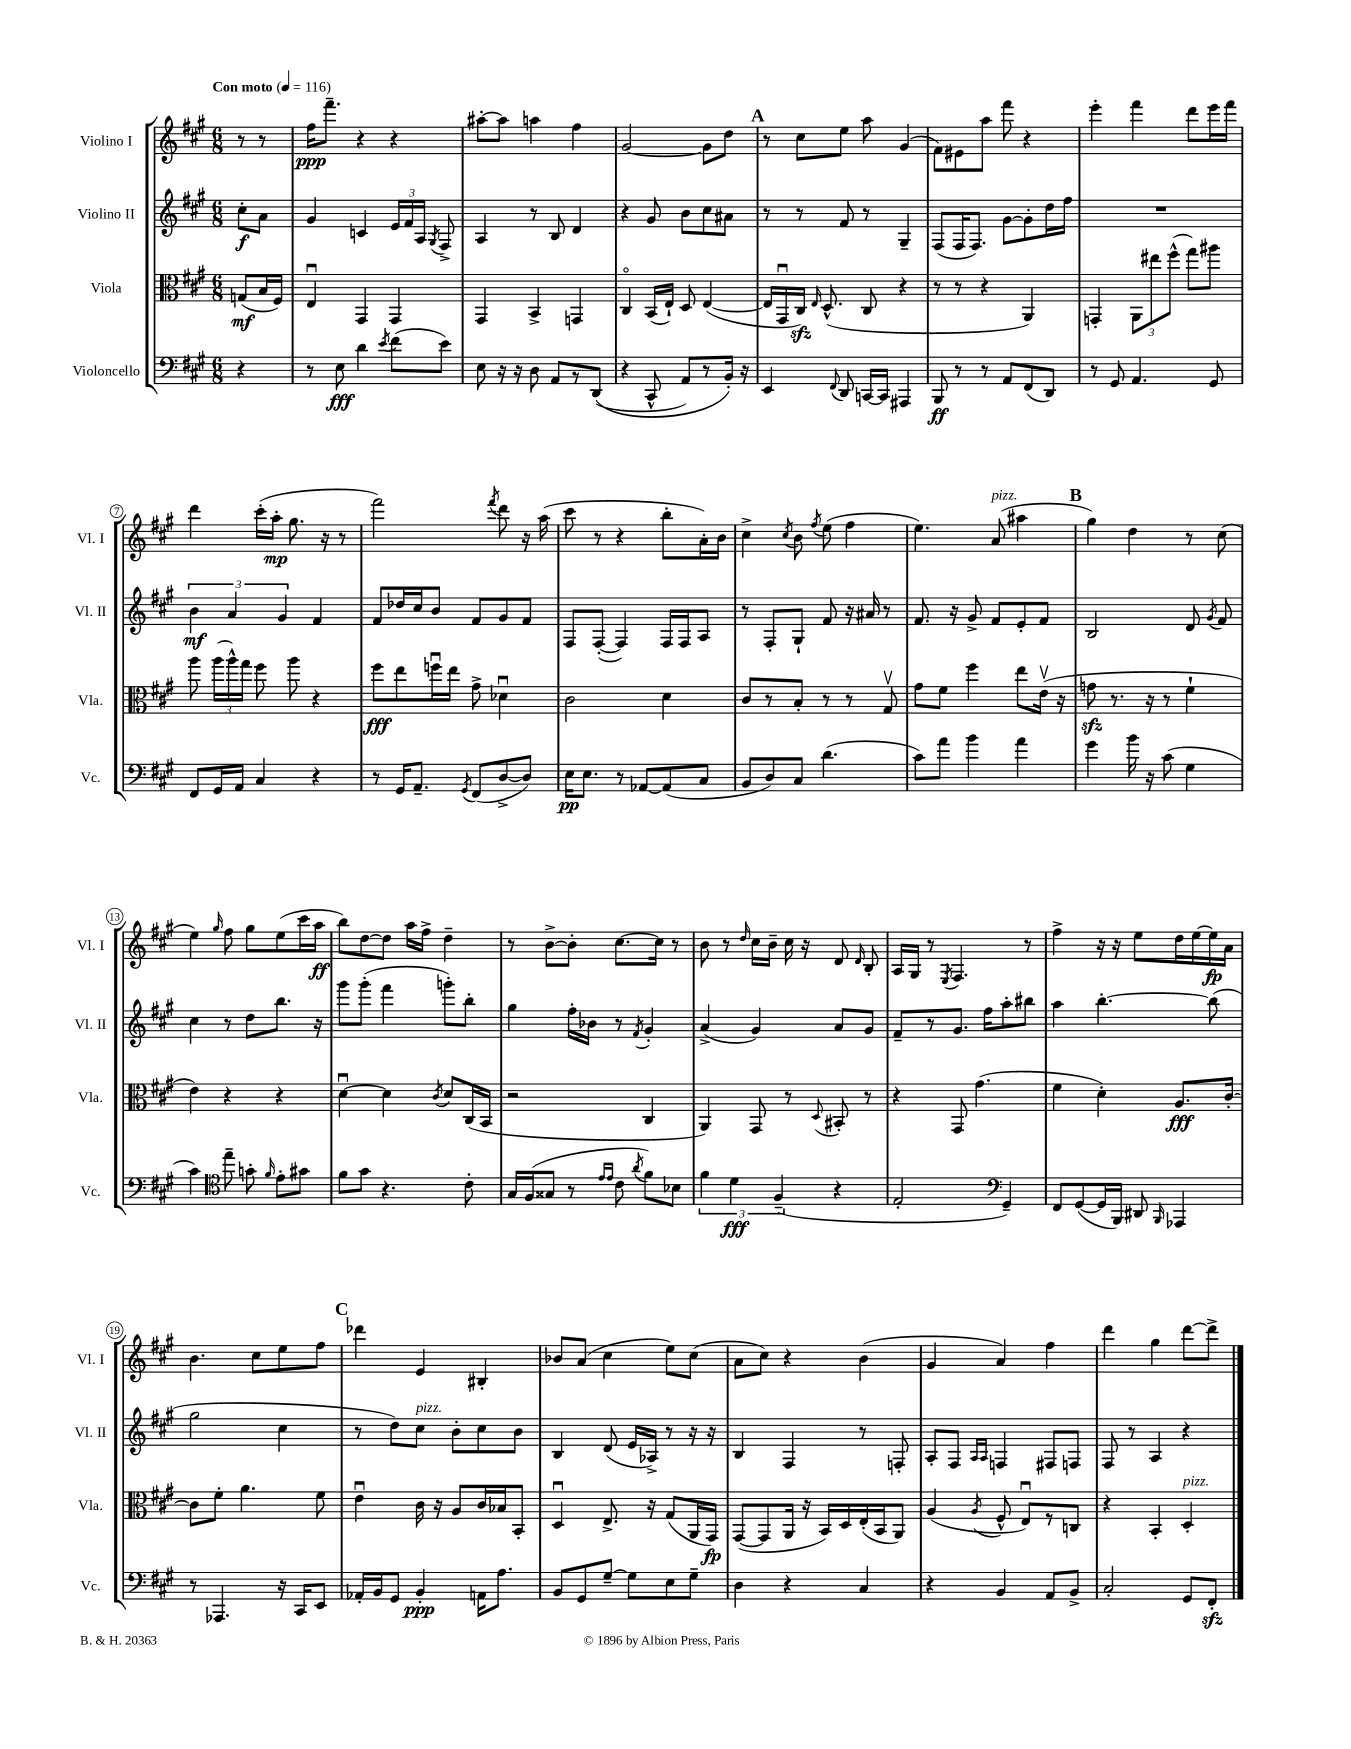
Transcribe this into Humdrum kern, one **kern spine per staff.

**kern	**kern	**kern	**kern
*staff4	*staff3	*staff2	*staff1
*clefF4	*clefC3	*clefG2	*clefG2
*k[f#c#g#]	*k[f#c#g#]	*k[f#c#g#]	*k[f#c#g#]
*M6/8	*M6/8	*M6/8	*M6/8
*MM116	*MM116	*MM116	*MM116
4r	(8G/L	8cc#'\L	8r
.	16B/L	8a\J	8r
.	16F#/JJ)	.	.
=	=	=	=
8r	4Eu/	4g#/	16ff#\LK
.	.	.	8.fff#~\J
8E\	.	.	.
4d\	4GG#/	4c/	4r
8qe/	.	.	.
(8f#\L	4GG#/	24e/LL	4r
.	.	24f#/	.
.	.	24A/JJ	.
.	.	8qG#/	.
8e\J)	.	8F#^/	.
=	=	=	=
8E\	4GG#/	4A/	[8aa#'\L
16r	.	.	8aa#\]J
16r	.	.	.
8D\	4BB^/	8r	4aa\
8AA/L	.	8B/	.
8r	4GG/	4d/	4ff#\
&((8DD/J	.	.	.
=	=	=	=
4r	4C#o/	4r	[2g#/
8CC#^^/	(16BB/LL	8g#/	.
.	16E`/JJ)	.	.
8AA/L)	8D/	8b\L	.
8r	([4E/	8cc#\	8g#\]L
16BB'/Jk&)	.	8a#\J	8dd\J
16r	.	.	.
=	=	=	=
4EE/	16E/]LL	8r	8r
.	16GG#u/	.	.
.	16C#/JJ)	8r	8cc#\L
.	16qqE/	.	.
.	(8.D^^/	.	.
8qqFF#/	.	.	.
8DD/	.	8f#/	8ee\J
[16CC/LL	8C#/	8r	8aa\
16CC/]JJ	.	.	.
4AAA#/	4r	4G#~/	(4g#/
=	=	=	=
8BBB/	8r	(8F#/L	8f#\L)
8r	8r	16F#/K	8e#\
.	.	8.F#/J)	.
8r	4r	.	8aa\J
8AA/L	.	[8g#\L	8fff#\
(8FF#/	4AA/)	8g#'\]	4r
8DD/J)	.	16dd\L	.
.	.	16ff#\JJ	.
=	=	=	=
8r	4GG'/	2.r	4eee'\
8GG#/	.	.	.
4.AA/	12AA\L	.	4fff#\
.	12ee#\	.	.
.	(12ff#^^\J	.	.
.	8gg#\L)	.	8ddd\L
8GG#/	8aa#\J	.	16eee\L
.	.	.	16fff#\JJ
=	=	=	=
8FF#/L	8aa\	6b\	4ddd\
16GG#/L	(24aa\LL	.	.
.	24aa^^\)	6a/	.
16AA/JJ	.	.	.
.	24gg#\JJ	.	.
4C#/	8ff#\	.	(16ccc#'\LL
.	.	.	16aa'\JJ
.	.	6g#/	.
.	8aa\	.	8.gg#\
4r	4r	4f#/	.
.	.	.	16r
.	.	.	8r
=	=	=	=
8r	8ff#\L	8f#/L	2fff#\)
16GG#/LK	8ee\	16dd-/L	.
8.AA~/J	.	16cc#/J	.
.	16ffu\L	8b/J	.
.	16ee\JJ	.	.
8qGG#/	.	.	.
(8FF#/L	8g#^\	8f#/L	.
.	.	.	8qfff#/
[8D^/	4d-u\	8g#/	8ddd\
8D/]J)	.	8f#/J	16r
.	.	.	(16aa\
=	=	=	=
16E\LK	2c#\	8F#/L	8ccc#\
8.E\J	.	.	.
.	.	([8F#'/J	8r
8r	.	4F#/])	4r
[8AA-/L	.	.	.
(8AA-/]	4d\	16F#/LL	8bb'\L
.	.	16F#/J	.
8C#/J	.	8A/J	16a'\L)
.	.	.	16b\JJ
=	=	=	=
8BB/L	8c#/L	8r	4cc#^\
8D/)	8r	8F#'/L	.
.	.	.	8qcc#/
8C#/J	8B'/J	8G#`/J	8b\
.	.	.	8qff#/
(4.d\	8r	8f#/	(8ee\
.	8r	16r	4ff#\
.	.	16a#/	.
.	8G#v/	8r	.
=	=	=	=
8c#\L)	8g#\L	8.f#/	4.ee\)
8a\J	8f#\J	.	.
.	.	16r	.
4b\	4ff#\	8g#^/	.
.	.	8f#/L	(8a/
4a\	8ee\L	8e'/	4aa#\
.	(16ev\Jk	8f#/J	.
.	16r	.	.
=	=	=	=
4g#\	8g\	2B/	4gg#\)
.	8.r	.	.
16b\	.	.	4dd\
16r	16r	.	.
(8c#\	8r	.	.
4G#\	4f#`\	8d/	8r
.	.	8qg#/	.
.	.	8f#/	(8cc#\
=	=	=	=
4c#\)	4e\)	4cc#\	4ee\)
*clefC4	*	*	*
.	.	.	16qqgg#/
8ee~\	4r	8r	8ff#\
8g'\	.	8dd\L	8gg#\L
16qqf#/	.	.	.
8e'\L	4r	8.bb\J	(8ee\
8g#\J	.	.	16ccc#\L
.	.	16r	16aa\JJ
=	=	=	=
8f#\L	[4du\	8ggg#\L	8bb\L)
8g#\J	.	(8ggg#'\J	[8dd\
4.r	4d\]	4fff#\	8dd\]J
.	.	.	16aa\LL
.	.	.	16ff#^\JJ
.	8qc#/	.	.
.	8d/L	8ggg'\L)	4dd~\
8c#'\	(16C#/L	8bb'\J	.
.	16BB/JJ	.	.
=	=	=	=
16G#/LL	2r	4gg#\	8r
(16F#/J	.	.	.
8G##/J	.	.	[8b^\L
8r	.	16ff#'\LL	8b'\]J
.	.	16b-\JJ	.
16qqe/LL	.	.	.
16qqe/JJ	.	.	.
8c#\	.	8r	[8.cc#\L
8qa/	.	8qf#/	.
8f#\L)	4C#/	4g#'/	.
.	.	.	16cc#\]Jk
8B-\J	.	.	8r
=	=	=	=
6f#\	4AA/)	(4a^/	8b\
.	.	.	8r
6d\	.	.	.
.	.	.	16qqdd/
.	8GG#/	4g#/)	16cc#\LL
.	.	.	16b~\JJ
(6F#~/	.	.	.
.	8r	.	16cc#\
.	.	.	16r
.	8qqD/	.	.
4r	8BB#'/	8a/L	8d/
.	.	.	16qqd/
.	8r	8g#/J	8B'/
=	=	=	=
2E'/	4r	8f#~/L	16A/LL
.	.	.	16G#/JJ
.	.	8r	8r
.	.	.	8qE/
.	8GG#/	8.g#/J	4.F#/
.	(4.g#\	.	.
.	.	16ff#\LK	.
*clefF4	*	*	*
4GG#~/)	.	8aa'\	.
.	.	8bb#\J	8r
=	=	=	=
8FF#/L	4f#\	4aa\	4ff#^\
([8GG#/	.	.	.
16GG#/]L	4d'\)	[4.bb'\	16r
16BBB/JJ)	.	.	16r
8DD#/	.	.	8ee\L
16qqBBB/	.	.	.
4AAA-/	8.A/L	.	16dd\L
.	.	.	[16ee\
.	.	(8bb\]	16ee\]
.	[16c#'/Jk	.	16a\JJ
=	=	=	=
8r	8c#\]L	2gg#\	4.b\
4.AAA-/	8f#'\J	.	.
.	4.a\	.	.
.	.	.	8cc#\L
16r	.	4cc#\	8ee\
16CC#/LK	.	.	.
8EE/J	8f#\	.	8ff#\J
=	=	=	=
16AA-'/LL	4eu\	8r	4ddd-\
16BB/J	.	.	.
8GG#/J	.	8dd\L)	.
4BB'/	16c#\	8cc#\J	4e/
.	16r	.	.
.	8A/L	8b'\L	.
16AA\LK	16c#/L	8cc#\	4B#'/
8.A\J	16B-/J	.	.
.	8BB'/J	8b\J	.
=	=	=	=
8BB/L	4Du/	4B/	8b-/L
8GG#/	.	.	(8a/J
[8G#~/J	8.E^/	(8d/	4cc#\
8G#\]L	.	16e/LL	.
.	16r	16A-^/JJ)	.
8E\	(8G#/L	8r	8ee\L)
8G#~\J	16AA/L	16r	(8cc#\J
.	16GG#/JJ)	16r	.
=	=	=	=
4D\	([8GG#/L	4B/	8a\L
.	8GG#/]	.	8cc#\J)
4r	16AA/Jk	4F#/	4r
.	16r	.	.
.	16BB/LL)	.	.
.	16D/	.	.
4C#/	(16E'/	8r	(4b\
.	16BB/J	.	.
.	8AA/J)	8F'/	.
=	=	=	=
4r	(4A/	8A'/L	4g#/
.	.	8F#/J	.
.	.	16qqA/LL	.
.	8qA/	16qqA/JJ	.
4BB/	8F#^^/	4F/	4a/)
.	8Eu/L)	.	.
8AA/L	8r	8F#/L	4ff#\
8BB^/J	8C/J	8F/J	.
=	=	=	=
2C#'/	4r	8F#/	4ddd\
.	.	8r	.
.	4BB'/	4A/	4gg#\
8GG#/L	4D'/	4r	[8ddd\L
8FF#'/J	.	.	8ddd^\]J
==	==	==	==
*-	*-	*-	*-
